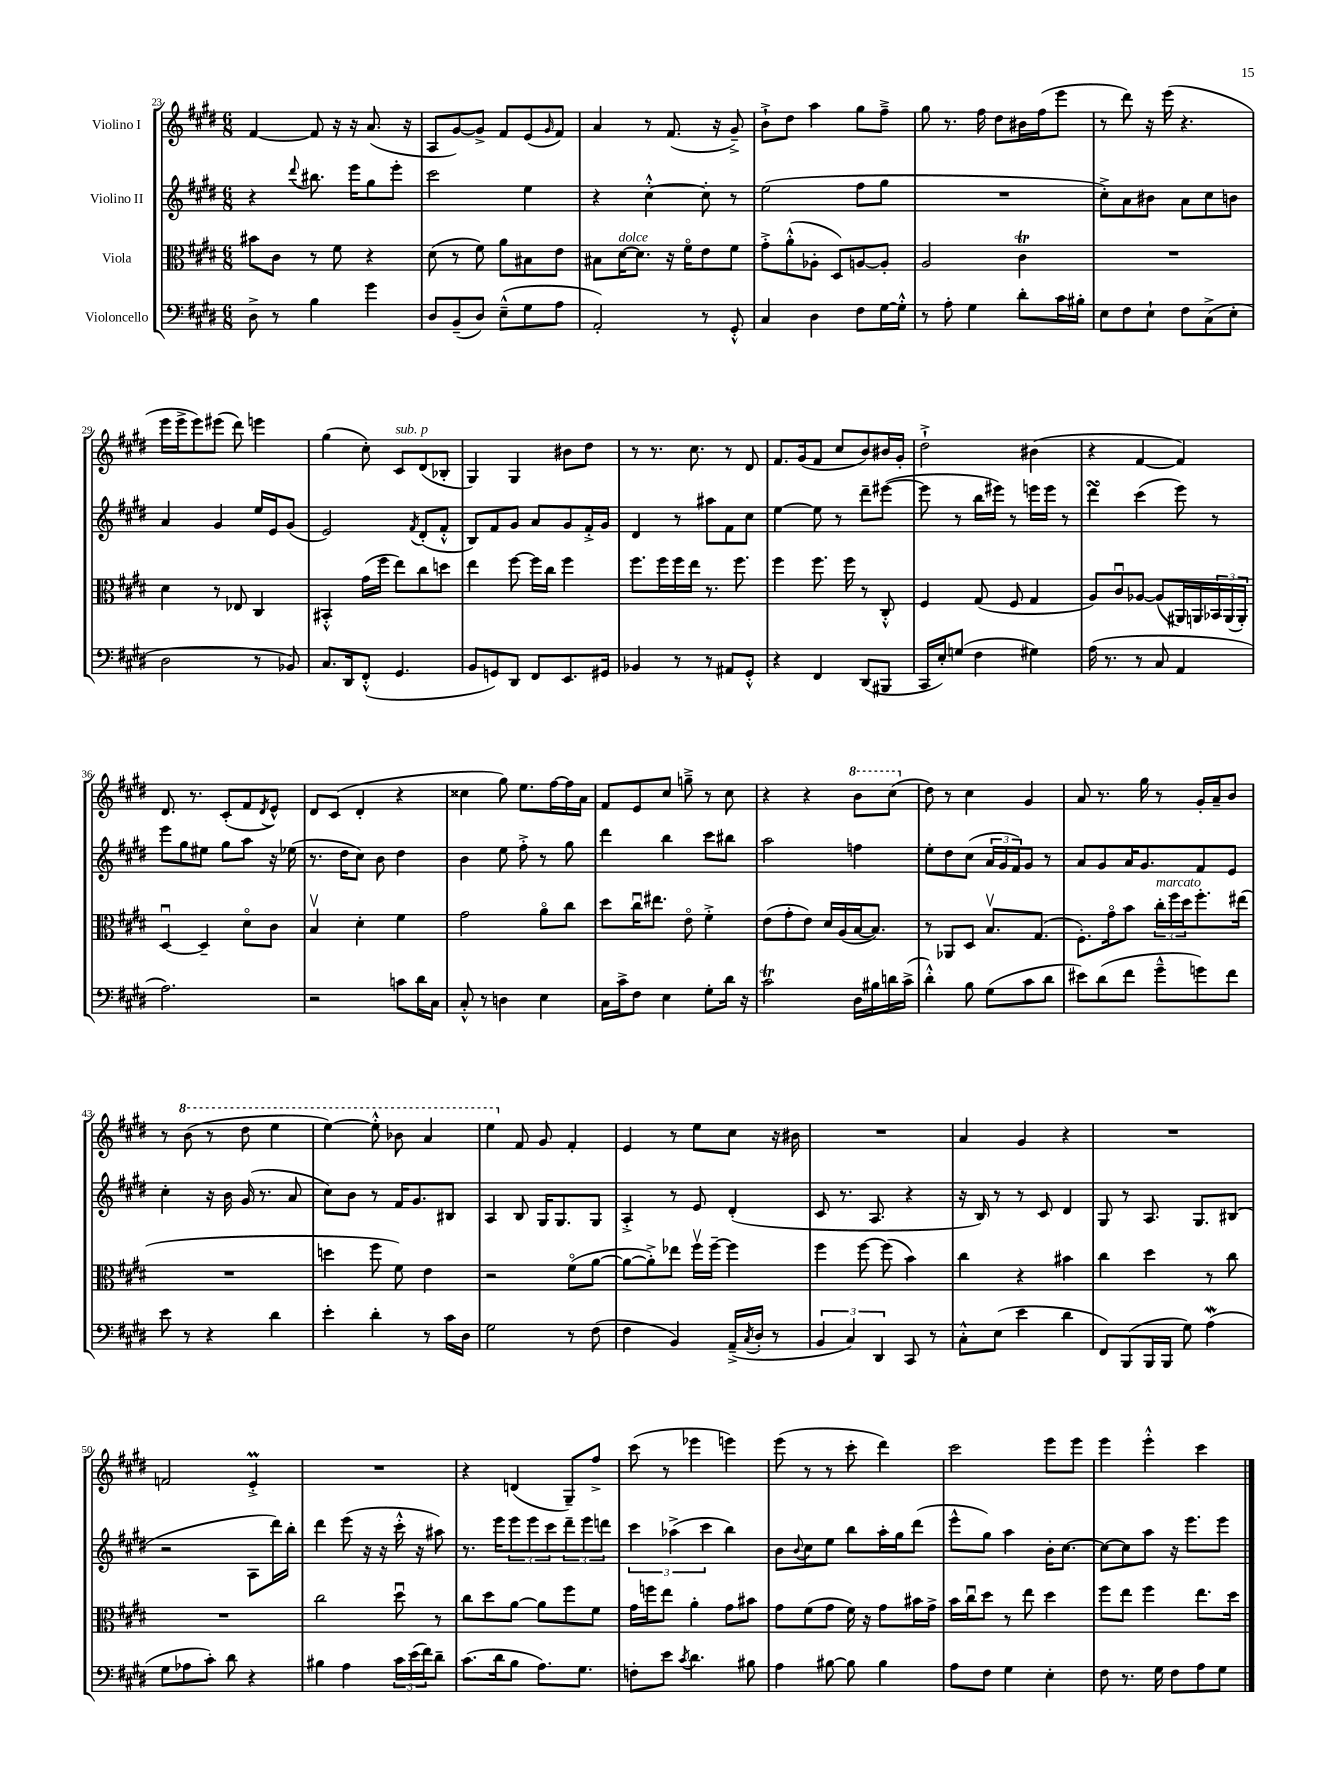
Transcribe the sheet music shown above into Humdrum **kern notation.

**kern	**kern	**kern	**kern
*staff4	*staff3	*staff2	*staff1
*clefF4	*clefC3	*clefG2	*clefG2
*k[f#c#g#d#]	*k[f#c#g#d#]	*k[f#c#g#d#]	*k[f#c#g#d#]
*M6/8	*M6/8	*M6/8	*M6/8
8D#^	8b#	4r	[4f#
8r	8c#	.	.
.	.	8qqddd#	.
4B	8r	8.bb#	8f#]
.	8f#	.	16r
.	.	16eee	16r
4g#	4r	8gg#	(8.a
.	.	8eee'	.
.	.	.	16r
=	=	=	=
8D#	(8d#	2ccc#	8A
(8BB~	8r	.	[8g#)
8D#)	8f#)	.	8g#^]
(8E~^^	8a	.	8f#
8G#	8B#	4ee	(8e
.	.	.	16qqg#
8A	8e	.	8f#)
=	=	=	=
2AA')	8B#	4r	4a
.	[16d#	.	.
.	8.d#]	.	.
.	.	[4cc#'^^	8r
.	16r	.	(8.f#
.	16f#o	.	.
8r	8e	8cc#']	.
.	.	.	16r
8GG#'^^	8f#	8r	8g#~^)
=	=	=	=
4C#	8g#'^	(2ee	8b`^
.	(8a'^^	.	8dd#
4D#	8A-'	.	4aa
.	8D#)	.	.
8F#	[8A	8ff#	8gg#
[16G#	8A']	8gg#	8ff#~^
16G#'^^]	.	.	.
=	=	=	=
8r	2A	2.r	8gg#
8A'	.	.	8.r
4G#	.	.	.
.	.	.	16ff#
.	.	.	8dd#
8d#'	4c#	.	16b#
.	.	.	(16ff#
16c#	.	.	8eee
16B#'	.	.	.
=	=	=	=
8E	2.r	8cc#'^)	8r
8F#	.	8a	8ddd#)
8E`	.	8b#	16r
.	.	.	(16eee
8F#	.	8a	4.r
(8C#^	.	8cc#	.
8E'	.	8b	.
=	=	=	=
2D#	4d#	4a	16eee
.	.	.	16eee^
.	.	.	8eee)
.	8r	4g#	(8eee#
.	8E-	.	8ddd#)
8r	4C#	16ee	4eee
.	.	16e	.
8BB-)	.	(8g#	.
=	=	=	=
8.C#	4BB#'^^	2e)	(4gg#
16DD#	.	.	.
(8FF#'^^	(16g#	.	8cc#')
.	16ff#	.	.
4.GG#	8ee)	.	8c#
.	.	8qf#	.
.	8cc#	(8d#'	(8d#
.	8dd	8f#'^^	8B-'
=	=	=	=
8BB	4ee	8B)	4G#)
8GG)	.	8f#	.
8DD#	[8ff#	8g#	4G#
8FF#	16ff#]	8a	.
.	16cc#	.	.
8.EE	4ff#	8g#	8b#
.	.	16f#'^	8dd#
16GG#	.	16g#	.
=	=	=	=
4BB-	8.ff#	4d#	8r
.	.	.	8.r
.	16ff#	.	.
8r	16ff#	8r	.
.	16ee	.	8.cc#
8r	8.r	8aa#	.
8AA#	.	8f#	8r
.	8.ff#	.	.
8GG#'^^	.	8cc#	8d#
=	=	=	=
4r	4ff#	[4ee	8.f#
.	.	.	(16g#
4FF#	8.ff#	8ee]	8f#
.	.	8r	8cc#
.	16ff#	.	.
(8DD#	8r	8ddd#~	8b)
8BBB#	8C#'^^	([8eee#	16b#
.	.	.	16g#'
=	=	=	=
16CC#	4F#	8eee#]	2dd#`^
16E')	.	.	.
(8G	.	8r	.
4F#	(8G#	16bb	.
.	.	16eee#)	.
.	8F#	8r	.
4G#)	4G#	16eee	(4b#
.	.	16eee	.
.	.	8r	.
=	=	=	=
(16A	8A)	4ddd#	4r
8.r	.	.	.
.	8c#u	.	.
8r	[8A-	(4ccc#	[4f#
8C#	(8A-]	.	.
4AA	16AA#)	8eee)	4f#])
.	16AA	.	.
.	24BB-	8r	.
.	(24AA	.	.
.	24AA')	.	.
=	=	=	=
2.A)	[4D#u	8eee	8.d#
.	.	8gg#	.
.	.	.	8.r
.	4D#~]	8ee#	.
.	.	8gg#	(8c#'
.	8d#o	8aa	8f#
.	.	.	8qd#
.	8c#	16r	8e^^)
.	.	(16ee-	.
=	=	=	=
2r	4Bv	8.r	8d#
.	.	.	(8c#
.	.	16dd#	.
.	4d#'	8cc#)	4d#'
.	.	8b	.
8c	4f#	4dd#	4r
16d#	.	.	.
16C#	.	.	.
=	=	=	=
8C#'^^	2g#	4b	4cc##
8r	.	.	.
4D	.	8ee	8gg#)
.	.	8ff#'^	8.ee
4E	8ao	8r	.
.	.	.	[16ff#
.	8cc#	8gg#	16ff#]
.	.	.	16a
=	=	=	=
16C#	8dd#	4ddd#	8f#
16c#^	.	.	.
8F#	16cc#u	.	8e
.	8.ee#	.	.
4E	.	4bb	8cc#
.	8eo	.	8gg~^
8G#'	4f#'^	8ccc#	8r
16d#	.	8bb#	8cc#
16r	.	.	.
=	=	=	=
2c#	(8e	2aa	4r
.	8g#'	.	.
.	8e)	.	4r
.	16d#	.	.
.	(16A	.	.
16D#	[16B	4ff	8bb
16B#	8.B])	.	.
16d	.	.	(8ccc#
(16c#^	.	.	.
=	=	=	=
4d#'^^)	8r	8ee'	8dd#)
.	8AA-	8dd#	8r
8B	8D#	(8cc#	4cc#
(8G#	8.Bv	24a	.
.	.	24g#	.
.	.	24f#)	.
8c#	.	8g#	4g#
.	(8.G#	.	.
8d#	.	8r	.
=	=	=	=
8e#)	8.F#')	8a	8a
(8d#	.	8g#	8.r
.	16g#o	.	.
8f#	8b	16a	.
.	.	8.g#	16gg#
8g#~^^	24cc#'	.	8r
.	24ff#	.	.
.	24dd#	.	.
8g)	8.ff#'	8f#	16g#'
.	.	.	16a~
8f#	.	8e	8b
.	(16ee#	.	.
=	=	=	=
8e	2.r	4cc#'	8r
8r	.	.	(8bb
4r	.	16r	8r
.	.	16b	.
.	.	(16g#	8ddd#
.	.	8.r	.
4d#	.	.	4eee
.	.	8a	.
=	=	=	=
4e'	4dd	8cc#)	[4eee)
.	.	8b	.
4d#'	8ff#	8r	8eee'^^]
.	8f#)	16f#	8bb-
.	.	8.g#	.
8r	4e	.	4aa
16c#	.	8B#	.
16D#	.	.	.
=	=	=	=
2G#	2r	4A	4eee
.	.	8B	8f#
.	.	16G#	8g#
.	.	8.G#	.
8r	(8f#o	.	4f#'
(8F#	[8a	8G#	.
=	=	=	=
4F#	8a_	4A'^	4e
.	8a'^])	.	.
4BB)	8ee-	8r	8r
.	16ff#v	8e	8ee
.	[16ff#~	.	.
(16AA~^	4ff#]	(4d#'	8cc#
8qC#	.	.	.
16D#'	.	.	.
8r	.	.	16r
.	.	.	16b#
=	=	=	=
6BB	4ff#	8c#	2.r
.	.	8.r	.
6C#)	.	.	.
.	[8ff#	.	.
.	.	8.A	.
6DD#	.	.	.
.	(8ff#]	.	.
8CC#	4b)	4r	.
8r	.	.	.
=	=	=	=
8C#'^^	4cc#	16r	4a
.	.	16B)	.
(8E	.	8r	.
4e	4r	8r	4g#
.	.	8c#	.
4d#	4b#	4d#	4r
=	=	=	=
8FF#)	4cc#	8G#	2.r
(8BBB	.	8r	.
16BBB	4dd#	8.A	.
16BBB	.	.	.
8G#)	.	.	.
.	.	8.G#	.
(4A	8r	.	.
.	8cc#	(8B#	.
=	=	=	=
8G#	2.r	2r	2f
8A-	.	.	.
8c#')	.	.	.
8d#	.	.	.
4r	.	8A	4e'^
.	.	16ddd#)	.
.	.	16bb'	.
=	=	=	=
4B#	2cc#	4ddd#	2.r
4A	.	(8eee	.
.	.	16r	.
.	.	16r	.
24c#	8dd#u	16ccc#'^^	.
(24e	.	.	.
.	.	16r	.
24f#)	.	.	.
8d#~	8r	8aa#)	.
=	=	=	=
(8.c#	8cc#	8.r	4r
.	8dd#	.	.
16d#	.	16eee	.
8B	[8a	12eee	(4d
.	.	12eee	.
8.A)	8a]	.	.
.	.	12ccc#	.
.	8ff#	12ddd#~	8G#~)
8.G#	.	.	.
.	.	12eee	.
.	8f#	.	8ff#^
.	.	12ddd	.
=	=	=	=
8F'	16g#	6ccc#	(8ccc#
.	16ff	.	.
8e	8ee	.	8r
.	.	(6aa-^	.
8qc#	.	.	.
4.d#	4a'	.	4eee-
.	.	6ccc#	.
.	8g#	4bb)	4eee)
8B#	8b#	.	.
=	=	=	=
4A	8g#	8b	(8eee
.	.	8qqb	.
.	(8f#	8cc#	8r
[8B#	8g#	8ee	8r
8B#]	16f#)	8bb	8ccc#'
.	16r	.	.
4B#	8g#	16aa'	4ddd#)
.	.	16gg#	.
.	16b#	(8ddd#	.
.	16g#^	.	.
=	=	=	=
8A	16b	8eee^^	2ccc#
.	16cc#u	.	.
8F#	8dd#	8gg#)	.
4G#	8r	4aa	.
.	8ee	.	.
4E'	4dd#	16b'	8eee
.	.	[8.cc#	.
.	.	.	8eee
=	=	=	=
8F#	8ff#	8cc#_	4eee
8.r	8ee	8cc#]	.
.	4ff#	8aa	4eee'^^
16G#	.	.	.
8F#	.	16r	.
.	.	8.eee	.
8A	8.ee	.	4ccc#
8G#	.	8eee	.
.	16dd#	.	.
==	==	==	==
*-	*-	*-	*-
